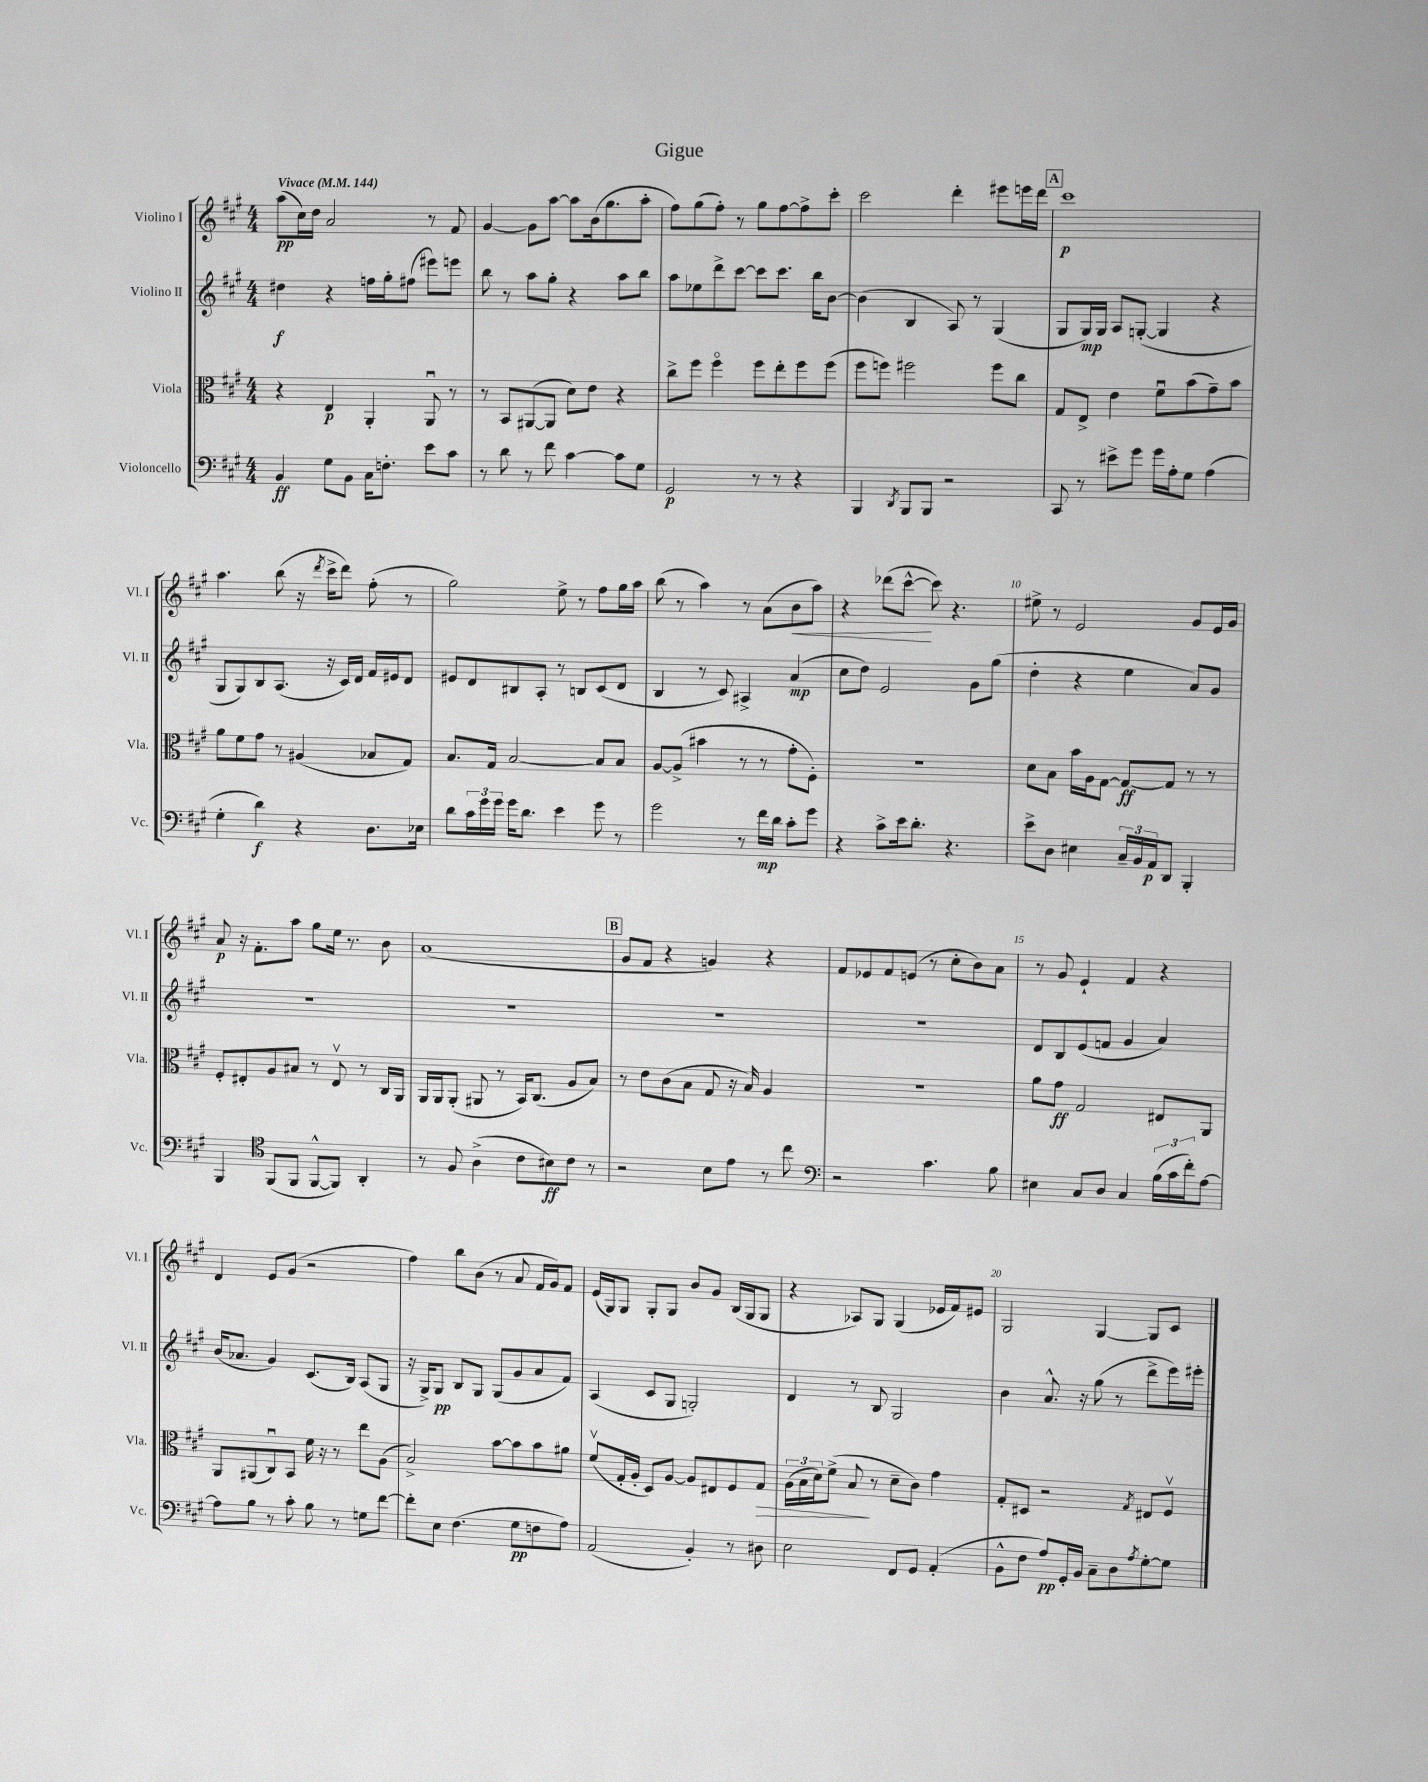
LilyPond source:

\header { title = "Gigue" }
<<
\new StaffGroup <<
\new Staff = "s0" \with { instrumentName = "Violino I" shortInstrumentName = "Vl. I" } {
    \clef treble \key a \major \numericTimeSignature \time 4/4 \tempo "Vivace" 4 = 144
    a''8\pp( cis''16) d''16 a'2 r8 fis'8 |
    gis'4~ gis'8 a''8~ a''8 b'16( gis''8. a''8-. |
    fis''8) gis''8( fis''8-.) r8 gis''8 fis''8~ fis''8-> cis'''8-. |
    cis'''2 d'''4-. eis'''8 e'''16 d'''16 |
    \mark \markup { \box "A" } cis'''1\p |
    a''4. b''8( r16 \acciaccatura { d'''8 } cis'''16-> d'''8) fis''8-.( r8 |
    gis''2) e''8-> r8 fis''8 gis''16 a''16 |
    b''8( r8 a''4) r8 a'8( b'8\< a''8) |
    r4 des'''8( cis'''8~-^\! cis'''8) r4. |
    eis''8-> r8 e'2 gis'8 e'16 gis'16 |
    a'8\p r16 fis'8.-. a''8 gis''8 e''16 r8. b'8 |
    a'1( |
    \mark \markup { \box "B" } gis'8 fis'8 r4 g'4) r4 |
    fis'8 ees'8 fis'8 e'8( r8 cis''8-. b'8) a'8 |
    r8 gis'8 e'4-! fis'4 r4 |
    d'4 e'8 gis'8( r2 |
    fis''4) b''8 b'8( r8 a'8 fis'16 gis'16) fis'8 |
    e'16( gis16) gis8 gis8-. gis8 b'8 gis'8 b16( gis16 gis8 |
    r4 aes8) gis8 gis4( ees'16 fis'16) eis'8 |
    gis2 gis4~ gis8 cis'8 \bar "|." |
}
\new Staff = "s1" \with { instrumentName = "Violino II" shortInstrumentName = "Vl. II" } {
    \clef treble \key a \major \numericTimeSignature \time 4/4
    dis''4\f r4 f''16 gis''16-. fis''8( eis'''8) e'''8 |
    b''8 r8 a''8 gis''8-. r4 a''8 b''8 |
    a''8 ees''8 d'''8-> cis'''8~ cis'''8 cis'''8. b''16 b'8~ |
    b'4( b4 a8) r8 gis4( |
    \mark \markup { \box "A" } gis8 gis16\mp) gis16 a8 g8~-.( g4 r4 |
    gis8 gis8) b8 a8.( r16 cis'16) d'16 fis'16 eis'16 d'8 |
    eis'8 d'8 bis8 a8-. r8 b8 cis'8( d'8 |
    b4 r8 cis'8) ais4-> a'4\mp( |
    cis''8 d''8) e'2 gis'8 gis''8( |
    d''4-. r4 e''4 a'8) gis'8 |
    R1 |
    R1 |
    \mark \markup { \box "B" } R1 |
    R1 |
    d'8 b8 e'8( f'8 gis'4 a'4) |
    b'16( aes'8. gis'4) cis'8.( b16) a8( gis8 |
    r16 gis16->) gis8\pp b8 gis8 gis8( gis'8 a'8 fis'8) |
    a4( cis'8 gis8 g2-.) |
    d'4 r8 b8 gis2 |
    b'4 a'8.-^ r16 gis''8( r8 d'''8-> e'''16) eis'''16-. \bar "|." |
}
\new Staff = "s2" \with { instrumentName = "Viola" shortInstrumentName = "Vla." } {
    \clef alto \key a \major \numericTimeSignature \time 4/4
    r4 e4\p a,4-. a,8\downbow r8 |
    r8 b,8 ais,8~( ais,8 d'8) e'8 r4 |
    cis''8-> fis''8 fis''4\flageolet fis''8 e''8-. fis''8 fis''8( |
    fis''8 f''8) fis''2 fis''8 cis''8 |
    \mark \markup { \box "A" } gis8 e8-> e'4 fis'8\downbow b'8( gis'8--) b'8 |
    a'8 fis'8 gis'8 r8 ais4( bes8 gis8) |
    b8. gis16 b2~ b8 b8 |
    a8~ a8->( bis'4 r8 r8 gis'8-. fis8-.) |
    R1 |
    d'8 b8 b'16 a16 gis8~ gis8~\ff gis8 r8 r8 |
    fis8-. eis8-. a8 bis8 r8 eis8\upbow r8 cis16 a,16 |
    a,16 a,16 a,8-.( ais,8 r8 b,16) cis8.( a8 b8) |
    \mark \markup { \box "B" } r8 e'8 cis'8( b8 gis8 r16 b16) a4 |
    R1 |
    a'8 gis'8\ff gis2 eis8 a,8 |
    a,8 ais,8( cis8\downbow) b,8 fis'16 r16 r8 e''8 a8( |
    b2->) b'8~ b'8 b'8 ais'8 |
    fis'8\upbow( gis16-. a16-. d8) a8~ a8 eis8 fis8 gis8\> |
    \tuplet 3/2 { a16( b16 d'16) } fis'8->( b8\! r8 d'8-- cis'8) gis'4 |
    gis8-. dis8 r2 \acciaccatura { gis8 } eis8 fis8\upbow \bar "|." |
}
\new Staff = "s3" \with { instrumentName = "Violoncello" shortInstrumentName = "Vc." } {
    \clef bass \key a \major \numericTimeSignature \time 4/4
    b,4\ff gis8 b,8 cis16 f8.-. e'8 cis'8 |
    r8 d'8 r8 fis'8 cis'4~ cis'8 gis8 |
    gis,2\p r8 r8 r4 |
    b,,4 \acciaccatura { d,8 } b,,8 b,,8 r2 |
    \mark \markup { \box "A" } cis,8 r8 eis'8-> gis'8 gis'16 a16-. gis8 a4( |
    gis4-. d'4\f) r4 d8. ees16 |
    d'8 \tuplet 3/2 { cis'16 gis'16 gis'16 } gis'16 d'8. e'4 gis'8 r8 |
    gis'2 r8 fis'16\mp d'16 cis'8-. gis'8 |
    r4 cis'8-> e'16 d'8.-. r4. |
    e'8-> d8 eis4 \tuplet 3/2 { cis16-- b,16 a,16\p } d,8 b,,4-. |
    b,,4 \clef tenor fis,8( fis,8 fis,8~-^ fis,8) a,4-. |
    r8 fis8 a4->( cis'8 bis8\ff) cis'8 r8 |
    \mark \markup { \box "B" } r2 b8 e'8 r8 cis''8 |
    \clef bass r2 cis'4. b8 |
    eis4 cis8 d8 cis4 \tuplet 3/2 { b16( cis'16 fis'16-.) } a8~ |
    a8 b8 r8 cis'8-. b8 r8 g8 fis'8~ |
    fis'8-. e8 fis4.( gis8\pp f8 a8) |
    a,2( b,4-.) r8 dis8 |
    e2 fis,8 gis,8 a,4-.( |
    b,8-^ fis8 a8\pp) gis,16-. b,16 cis8-- d8 \acciaccatura { a8 } gis8~-. gis8 \bar "|." |
}
>>
>>
\layout { \context { \Score \override BarNumber.break-visibility = ##(#f #t #t) barNumberVisibility = #(every-nth-bar-number-visible 5) } }
